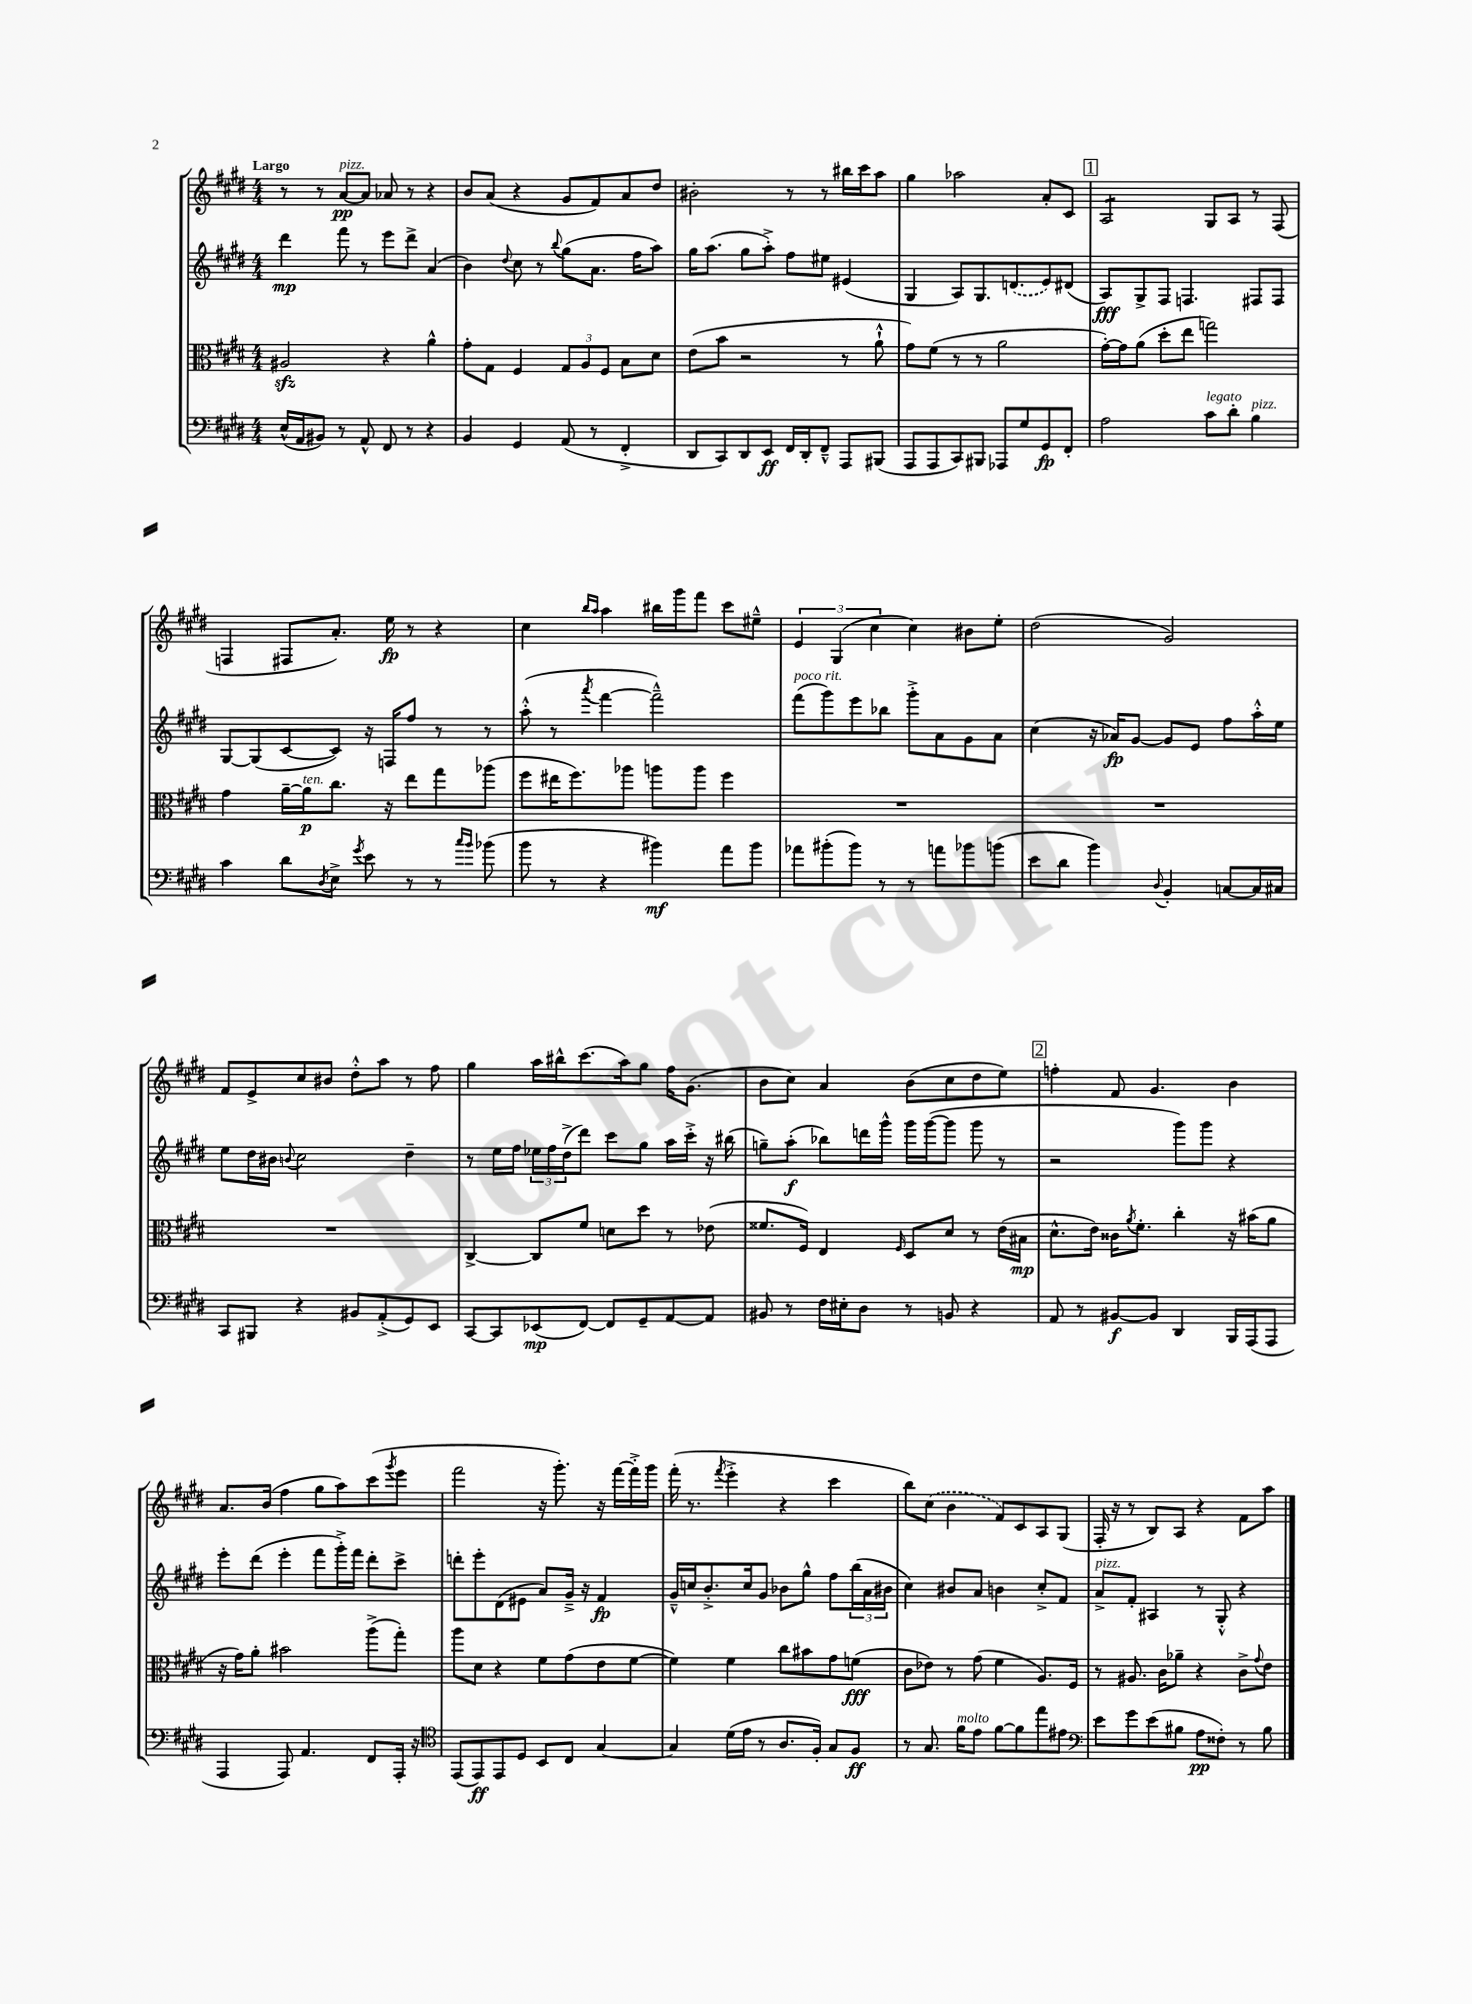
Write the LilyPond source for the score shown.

<<
\new StaffGroup <<
\new Staff = "s0" {
    \clef treble \key e \major \numericTimeSignature \time 4/4 \tempo "Largo"
    r8 r8 a'8~\pp^\markup { \italic "pizz." } a'8 aes'8 r8 r4 |
    b'8 a'8( r4 gis'8 fis'8) a'8 dis''8 |
    bis'2-. r8 r8 bis''16 cis'''16 a''8 |
    gis''4 aes''2 a'8-. cis'8 |
    \mark \markup { \box "1" } a2:8 gis8 a8 r8 fis8( |
    f4 fis8 a'8.-.) e''16\fp r8 r4 |
    cis''4 \grace { b''16 a''16 } a''4 bis''16 gis'''16 fis'''8 cis'''8 eis''8---^ |
    \tuplet 3/2 { e'4 gis4( cis''4 } cis''4) bis'8 e''8-. |
    dis''2( gis'2) |
    fis'8 e'8-> cis''8 bis'8 dis''8-.-^ a''8 r8 fis''8 |
    gis''4 a''16 bis''16-^ cis'''8.( a''16) gis''8 fis''16 gis'8.( |
    b'8 cis''8) a'4 b'8( cis''8 dis''8 e''8) |
    \mark \markup { \box "2" } f''4-. fis'8 gis'4. b'4 |
    a'8. b'16( fis''4 gis''8 a''8) cis'''8( \acciaccatura { gis'''8 } e'''8 |
    fis'''2 r16 gis'''8.-.) r16 fis'''16~ fis'''16-.-> gis'''16 |
    fis'''16-.( r8. \acciaccatura { fis'''8 } e'''4-.-> r4 cis'''4 |
    b''8) \once \slurDashed cis''8( b'4 fis'8) cis'8 a8 gis8( |
    fis16-. r16 r8 b8) a8 r4 fis'8 a''8 \bar "|." |
}
\new Staff = "s1" {
    \clef treble \key e \major \numericTimeSignature \time 4/4
    dis'''4\mp fis'''8 r8 e'''8 dis'''8-> a'4( |
    b'4) \appoggiatura { dis''8 } cis''8 r8 \appoggiatura { b''8 } gis''8( a'8. fis''16 a''8) |
    gis''16 a''8.( gis''8 a''8-.->) fis''8 eis''8 eis'4( |
    gis4 a8) gis8. \once \slurDashed d'8.( e'8) dis'8( |
    \mark \markup { \box "1" } a8\fff) gis8-> fis8 f4. fis8 fis8 |
    gis8~ gis8( cis'8~ cis'8) r16 f16 fis''8 r8 r8 |
    a''8-.-^( r8 \acciaccatura { a'''8 } fis'''4~ fis'''2---^) |
    fis'''8^\markup { \italic "poco rit." }( gis'''8) e'''8 bes''8 gis'''8-.-> a'8 gis'8 a'8 |
    cis''4( r16 aes'16\fp) gis'8~ gis'8 e'8 fis''8 a''16-.-^ e''16 |
    e''8 dis''16 bis'16 \appoggiatura { b'8 } cis''2 dis''4-- |
    r8 e''16 fis''16 \tuplet 3/2 { ees''16 fis''16 dis''16->( } dis'''8) cis'''8 gis''8 a''16 cis'''16-.-> r16 bis''16( |
    g''8--) a''8-.\f( bes''8) d'''16 gis'''16-^ gis'''16 gis'''16~( gis'''8 gis'''8 r8 |
    \mark \markup { \box "2" } r2 gis'''8) gis'''8 r4 |
    e'''8-. dis'''8( e'''4-. fis'''8 gis'''16-.->) fis'''16 dis'''8-. cis'''8-> |
    d'''8-. e'''8-. dis'8( eis'8 a'8) gis'16---> r16 fis'4\fp |
    gis'16---^ c''16 b'8.-.-> c''16 gis'8 bes'8 gis''8-^ fis''8 \tuplet 3/2 { b''16( a'16 bis'16 } |
    cis''4) bis'8 a'8 b'4 cis''8-.-> fis'8 |
    a'8->^\markup { \italic "pizz." } fis'8-. ais4 r8 gis8-.-^ r4 \bar "|." |
}
\new Staff = "s2" {
    \clef alto \key e \major \numericTimeSignature \time 4/4
    ais2\sfz r4 a'4-^ |
    gis'8-. gis8 fis4 \tuplet 3/2 { gis8 a8 fis8 } b8 dis'8 |
    e'8( b'8 r2 r8 a'8-!-^ |
    gis'8) fis'8( r8 r8 a'2 |
    \mark \markup { \box "1" } gis'16~-.) gis'16 a'8( dis''8-. e''8 g''2) |
    gis'4 a'16~-- a'16\p^\markup { \italic "ten." } cis''8. r16 e''8 gis''8 aes''8( |
    fis''8 eis''16 fis''8.) aes''8 a''8 a''8 fis''4 |
    R1 |
    R1 |
    R1 |
    cis4~-> cis8 fis'8 d'8 dis''8 r8 ees'8( |
    fisis'8. fis16) e4 \grace { fis16 } dis8 dis'8 r8 e'16( bis16\mp |
    \mark \markup { \box "2" } dis'8.-^ e'16) cisis'16 \acciaccatura { a'8 } fis'8.-. cis''4-. r16 bis'16( a'8 |
    r16 gis'16) a'8-. bis'2 a''8->( gis''8-.) |
    a''8 dis'8 r4 fis'8 gis'8( e'8 fis'8~ |
    fis'4) fis'4 cis''8 bis'8 gis'8 f'8\fff( |
    cis'8 ees'8) r8 gis'8( fis'4 a8.) fis16 |
    r8 ais8. cis'16 aes'8-- r4 cis'8-> \appoggiatura { gis'8 } e'8 \bar "|." |
}
\new Staff = "s3" {
    \clef bass \key e \major \numericTimeSignature \time 4/4
    e16-^( a,16 bis,8) r8 a,8-^ fis,8 r8 r4 |
    b,4 gis,4 a,8( r8 fis,4-.-> |
    dis,8 cis,8) dis,8 e,8\ff fis,16 dis,16-. fis,8---^ a,,8 bis,,8( |
    a,,8 a,,8 cis,8) bis,,8 aes,,8 gis8 gis,8\fp fis,8-. |
    \mark \markup { \box "1" } a2 cis'8^\markup { \italic "legato" } dis'8-. b4^\markup { \italic "pizz." } |
    cis'4 dis'8 \acciaccatura { dis8 } e8-> \acciaccatura { gis'8 } e'8 r8 r8 \grace { cis''16 b'16 } bes'8( |
    b'8 r8 r4 bis'4\mf) a'8 bis'8 |
    aes'8 bis'8-.( bis'8) r8 r8 a'8 bes'8 b'8( |
    e'8 dis'8 b'4) \appoggiatura { dis8 } b,4-. c8~ c16 cis16 |
    cis,8 bis,,8 r4 bis,8 a,8-.->( gis,8) e,8 |
    cis,8~ cis,8 ees,8\mp( fis,8~) fis,8 gis,8-- a,8~ a,8 |
    bis,8 r8 fis16 eis16-. dis8 r8 b,8 r4 |
    \mark \markup { \box "2" } a,8 r8 bis,8~\f bis,8 dis,4 b,,16 a,,16( a,,8 |
    a,,4 a,,8) a,4. fis,8 a,,16-. r16 |
    \clef tenor e,8( e,8\ff) e,8 dis8 b,8 cis8 gis4~ |
    gis4 dis'16( e'16 r8 a8. fis16-.) gis8 fis8\ff |
    r8 gis8. fis'16^\markup { \italic "molto" } e'8 fis'8~ fis'8 e''8 eis'8 |
    \clef bass e'8 gis'8 e'8( bis8 a8\pp fisis8-.) r8 bis8 \bar "|." |
}
>>
>>
\layout { \context { \Score \remove "Bar_number_engraver" } }
